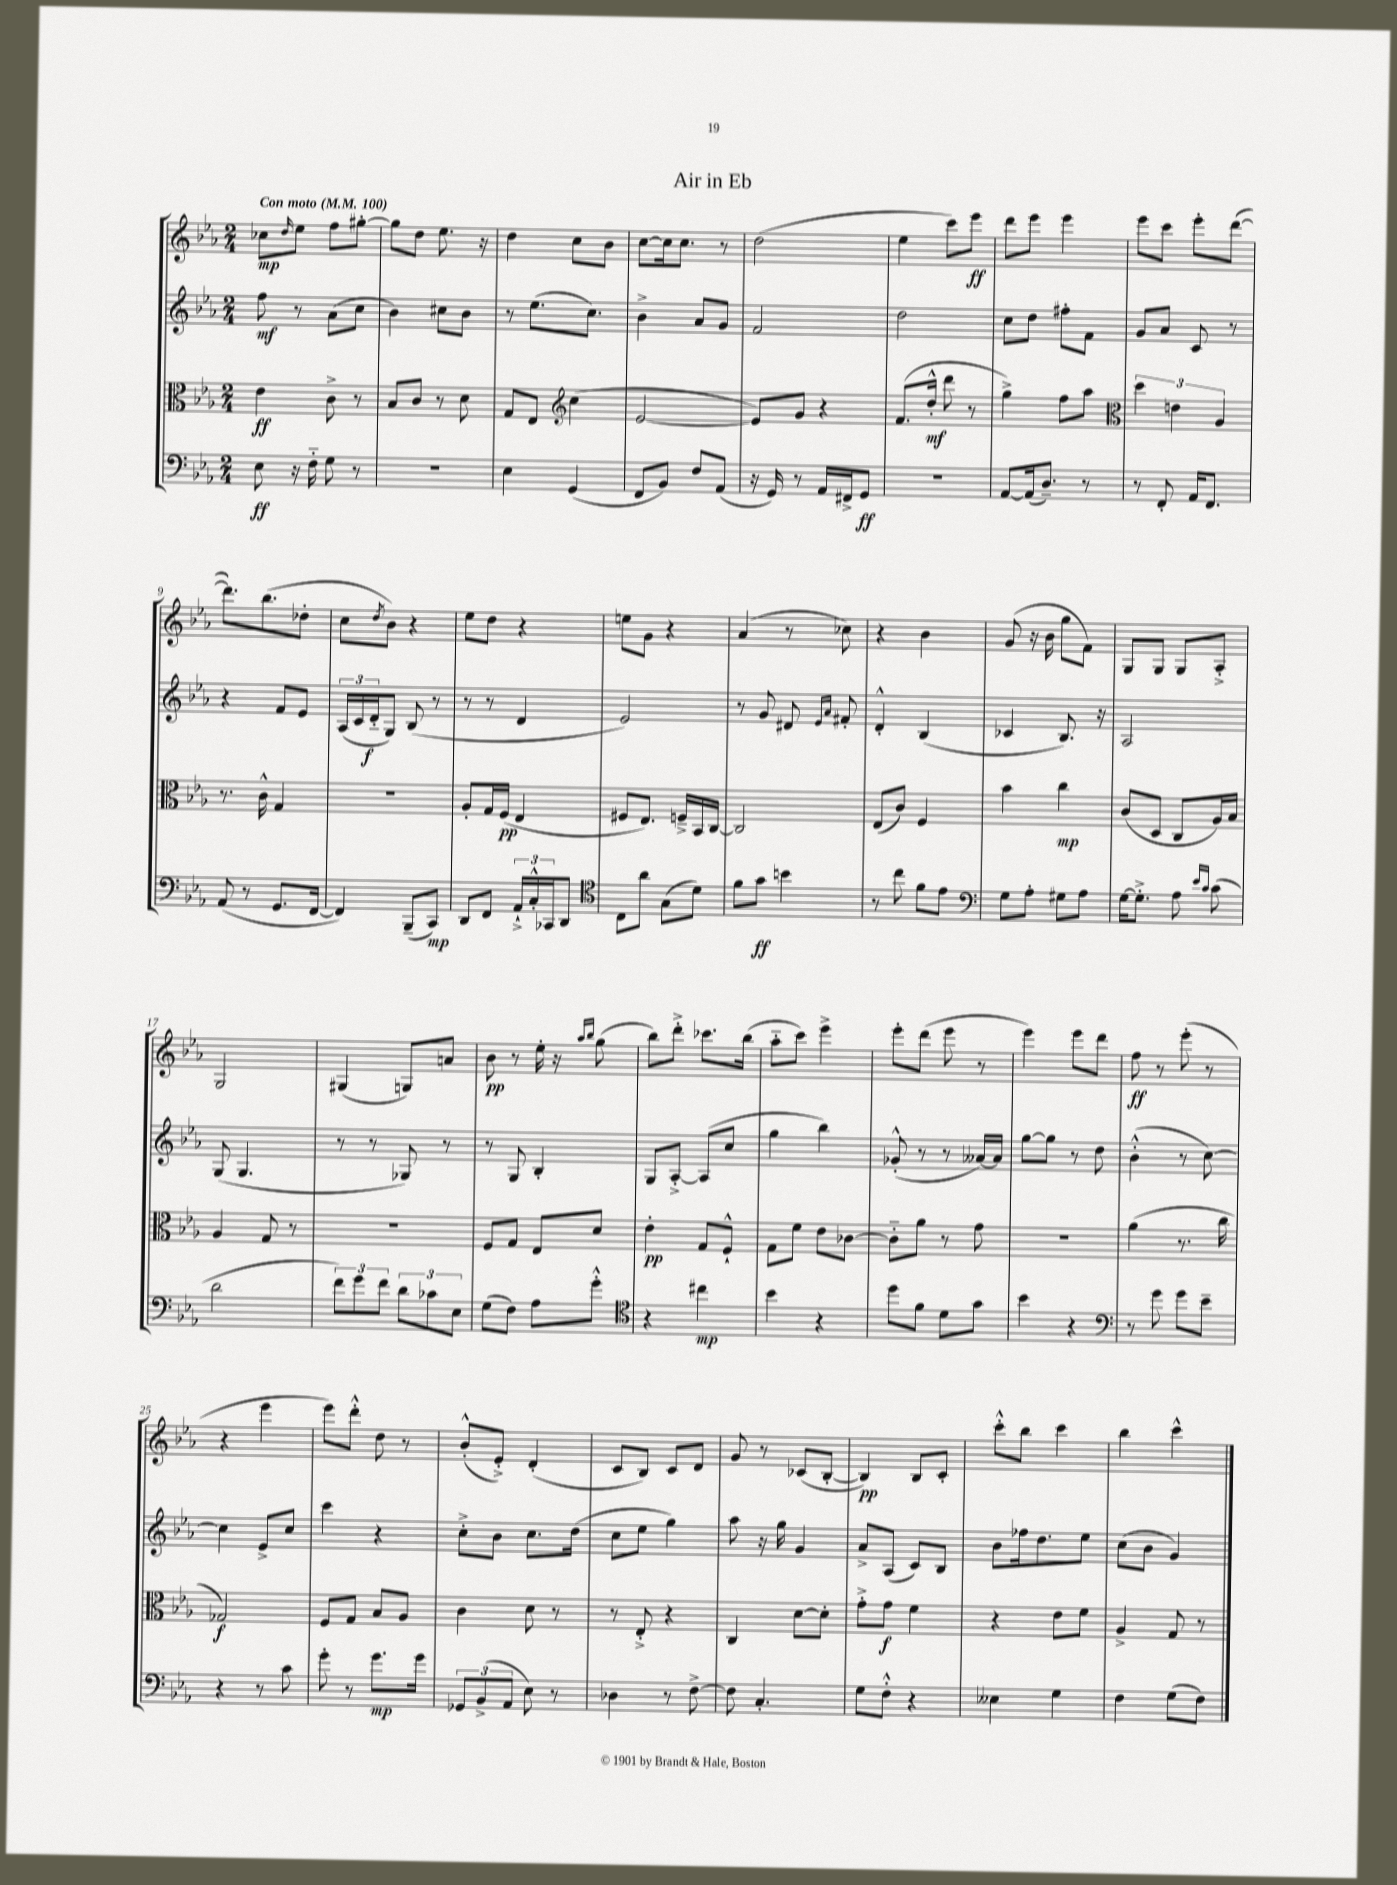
\header { title = "Air in Eb" }
<<
\new StaffGroup <<
\new Staff = "s0" {
    \clef treble \key ees \major \numericTimeSignature \time 2/4 \tempo "Con moto" 4 = 100
    ces''8\mp \grace { d''16 } ees''8 f''8 gis''8~-. |
    gis''8 d''8 ees''8. r16 |
    d''4 c''8 bes'8 |
    c''8~ c''16 c''8. r8 |
    d''2( |
    ees''4 c'''8) ees'''8\ff |
    d'''8 ees'''8 ees'''4 |
    ees'''8 c'''8 ees'''8-. d'''8~( |
    d'''8.) bes''8.( des''8-. |
    c''8 \acciaccatura { d''8 } bes'8) r4 |
    ees''8 d''8 r4 |
    e''8 g'8 r4 |
    aes'4( r8 ces''8) |
    r4 bes'4 |
    g'8( r16 bes'16 g''8 f'8) |
    g8 g8 g8 aes8-.-> |
    g2 |
    gis4( g8) a'8 |
    bes'8\pp r8 ees''16-. r16 \grace { aes''16 bes''16 } g''8( |
    bes''8) d'''8-.-> ces'''8. bes''16( |
    aes''8-_ c'''8) ees'''4-> |
    ees'''8-. d'''8( ees'''8 r8 |
    ees'''4) ees'''8 d'''8 |
    f''8\ff r8 ees'''8-.( r8 |
    r4 ees'''4 |
    ees'''8) d'''8-.-^ d''8 r8 |
    bes'8-.-^( ees'8-.->) d'4-.( |
    c'8 bes8) c'8 d'8 |
    g'8 r8 ces'8( bes8~-. |
    bes4\pp) bes8 c'8-. |
    c'''8-.-^ bes''8 c'''4 |
    bes''4 c'''4-^ \bar "|." |
}
\new Staff = "s1" {
    \clef treble \key ees \major \numericTimeSignature \time 2/4
    f''8\mf r8 aes'8( c''8 |
    bes'4) cis''8 bes'8 |
    r8 ees''8.( c''8.) |
    bes'4-> aes'8 g'8 |
    f'2 |
    d''2 |
    c''8 d''8 fis''8-. f'8 |
    g'8 aes'8 c'8 r8 |
    r4 f'8 ees'8 |
    \tuplet 3/2 { aes16( c'16 d'16-_\f } g8) bes8( r8 |
    r8 r8 d'4 |
    ees'2) |
    r8 g'8 dis'8 \grace { ees'16 aes'16 } fis'8-. |
    d'4-.-^ bes4( |
    ces'4 bes8.) r16 |
    aes2 |
    g8( g4. |
    r8 r8 ges8) r8 |
    r8 g8 bes4-. |
    g8 aes8~-.-> aes8( c''8 |
    g''4 bes''4) |
    ges'8-.-^( r8 r8 aeses'16~) aeses'16 |
    g''8~ g''8 r8 d''8 |
    bes'4-.-^( r8 c''8~) |
    c''4 ees'8-> c''8 |
    c'''4 r4 |
    c''8-.-> bes'8 c''8. d''16( |
    c''8 ees''8 g''4) |
    aes''8 r16 g''16 g'4 |
    aes'8-> aes8( c'8) bes8 |
    bes'8 fes''16 d''8. ees''8 |
    c''8( bes'8 g'4) \bar "|." |
}
\new Staff = "s2" {
    \clef alto \key ees \major \numericTimeSignature \time 2/4
    ees'4\ff c'8-> r8 |
    bes8 c'8 r8 d'8 |
    g8 ees8 \clef treble c''4( |
    ees'2~ |
    ees'8) g'8 r4 |
    f'8.( d''16-.-^\mf d'''8 r8 |
    g''4->) f''8 aes''8 |
    \clef alto \tuplet 3/2 { d''4 e'4 aes4 } |
    r8. c'16-^ g4 |
    R2 |
    aes8-. g16 f16\pp( ees4 |
    fis8 ees8.) f16---> bes,16 c16~ |
    c2 |
    ees8( c'8) f4 |
    bes'4 c''4\mp |
    c'8( d8 c8 aes16) bes16 |
    aes4 g8 r8 |
    R2 |
    f8 g8 ees8 d'8 |
    ees'4-.\pp g8 f8-!-^ |
    g8 f'8 ees'8 ces'8~ |
    ces'8-_ aes'8 r8 g'8 |
    r2 |
    aes'4( r8. c''16 |
    ges2\f) |
    f8 g8 bes8 aes8 |
    c'4 d'8 r8 |
    r8 ees8-.-> r4 |
    c4 d'8~ d'8-. |
    g'8-.-> g'8\f f'4 |
    r4 ees'8 f'8 |
    aes4-> g8 r8 \bar "|." |
}
\new Staff = "s3" {
    \clef bass \key ees \major \numericTimeSignature \time 2/4
    ees8\ff r16 f16-_ g8 r8 |
    R2 |
    ees4 g,4( |
    f,8 bes,8) f8 aes,8( |
    r16 g,16) r8 aes,16 fis,16-> g,8\ff |
    R2 |
    aes,8~ aes,16( d8.--) r8 |
    r8 f,8-. aes,16 f,8. |
    aes,8( r8 g,8. f,16~ |
    f,4) bes,,8--( c,8\mp) |
    d,8 f,8 \tuplet 3/2 { aes,16-!-> c16-.-^ ces,16 } d,8 |
    \clef tenor c8 aes'8 g8( d'8) |
    f'8 g'8\ff b'4 |
    r8 c''8 f'8 ees'8 |
    \clef bass g8 aes8-. gis8 aes8 |
    g16~ g8.-.-> aes8 \grace { ees'16 c'16 } c'8( |
    d'2 |
    \tuplet 3/2 { f'8) g'8 f'8 } \tuplet 3/2 { d'8 ces'8 ees8 } |
    g8( f8) aes8 g'8-.-^ |
    \clef tenor r4 cis''4\mp |
    bes'4 r4 |
    d''8 f'8 d'8 g'8 |
    bes'4 r4 |
    \clef bass r8 g'8 g'8 ees'8-- |
    r4 r8 c'8 |
    g'8-. r8 g'8.\mp g'16 |
    \tuplet 3/2 { ges,8 bes,8->( aes,8 } ees8) r8 |
    des4 r8 f8~-> |
    f8 c4.-. |
    g8 f8-.-^ r4 |
    eeses4 g4 |
    f4 g8( f8) \bar "|." |
}
>>
>>
